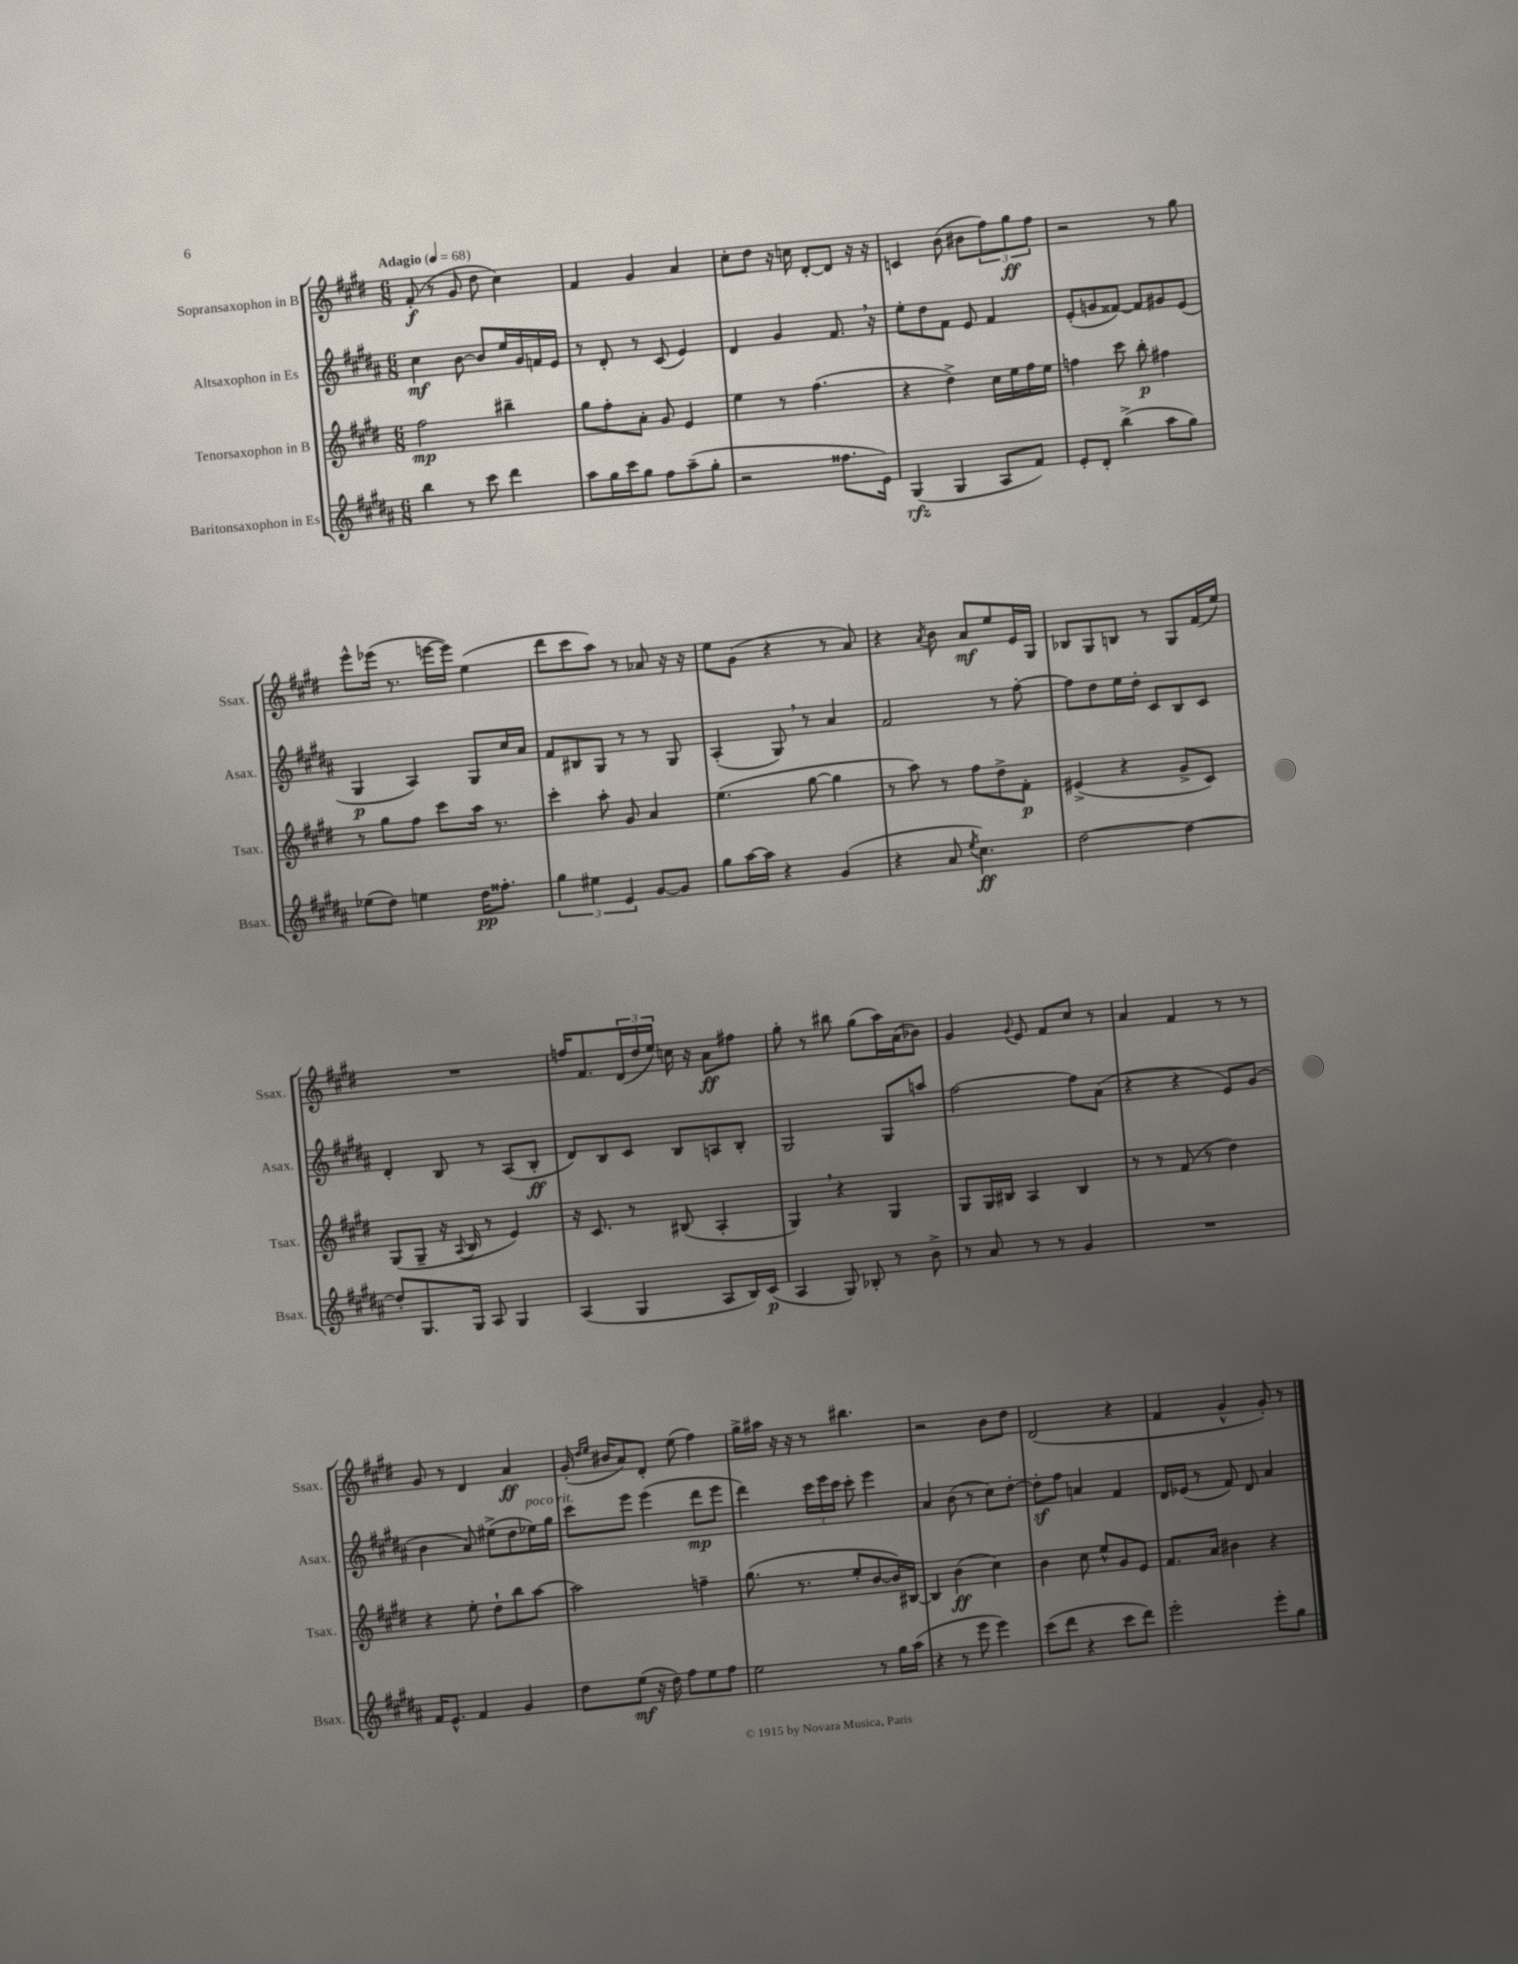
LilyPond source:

<<
\new StaffGroup <<
\new Staff = "s0" \with { instrumentName = "Sopransaxophon in B" shortInstrumentName = "Ssax." } {
    \clef treble \key e \major \numericTimeSignature \time 6/8 \tempo "Adagio" 4 = 68
    fis'8-.\f( r8 gis'8 dis''8 cis''4) |
    fis'4 gis'4 a'4 |
    cis''8-. dis''8 r16 c''16 dis'8~-. dis'8 r16 r16 |
    c'4 b'8( bis'8 \tuplet 3/2 { fis''8) gis''8\ff fis''8 } |
    r2 r8 gis''8 |
    e'''8-^ ees'''16( r8. e'''16~ e'''16) e''4( |
    dis'''8 cis'''8 a''8) r8 aes'8 r16 r16 |
    e''8 gis'8( r4 r8 a'8) |
    r4 \acciaccatura { a'8 } b'8 a'8\mf e''8 e'16 gis16 |
    bes8 gis8 b8 r8 gis8 fis'16( e''16) |
    R2. |
    f''16 fis'8. \tuplet 3/2 { dis'16( dis''16 e''16) } c''16 r16 a'8\ff fis''8 |
    gis''8-. r8 bis''8 gis''8( a''16) a'16( bes'8) |
    gis'4 \appoggiatura { gis'8 } e'8 fis'8 cis''8 r8 |
    a'4 fis'4 r8 r8 |
    gis'8 r8 dis'4 a'4\ff |
    gis'16-.( \grace { dis''16 e''16 } bis'16 a'8) dis'8-. e''8( fis''4) |
    gis''16-> ais''16 r16 r16 r8 bis''4. |
    r2 b'8 dis''8 |
    dis'2( r4 |
    fis'4 gis'4-^ gis'8-.) r8 \bar "|." |
}
\new Staff = "s1" \with { instrumentName = "Altsaxophon in Es" shortInstrumentName = "Asax." } {
    \clef treble \key b \major \numericTimeSignature \time 6/8
    cis''4\mf b'8~ b'8 e''16 gis'16 f'16 e'16 |
    r8 dis'8-. r8 cis'8( e'4) |
    dis'4 gis'4 fis'8. \breathe r16 |
    e''8-. dis''8 fis'8 e'8 fis'4 |
    e'8-.( g'8 fisis'8~) fisis'8 gis'8 e'8( |
    gis4\p ais4) gis8 cis''16 ais'16 |
    fis'8 bis8 gis8 r8 r8 gis8 |
    ais4-.( gis8) \breathe r8 ais'4 |
    fis'2 r8 fis''8~-. |
    fis''8 dis''8 e''16 dis''16-. cis'8 b8 cis'8 |
    dis'4-. b8 r8 ais8( b8-.\ff |
    dis'8) b8 cis'8 b8 a8 b8-. |
    gis2 gis8 a''8 |
    fis''2~ fis''8 ais'8( |
    r4 r4 e'8) gis'8( |
    b'4 ais'8) eis''8->( dis''8 ees''16^\markup { \italic "poco rit." }) gis''16 |
    cis'''8 e'''8 e'''4( dis'''8\mp e'''8 |
    dis'''4) \tuplet 3/2 { cis'''16 e'''16 cis'''16 } cis'''8-. e'''4 |
    ais'4 b'8( r8 cis''8) dis''8~-. |
    dis''8-.\sf fis''8 a'4 fis'4 |
    dis'16 ees'16( r8 fis'8) dis'8 ais'4 \bar "|." |
}
\new Staff = "s2" \with { instrumentName = "Tenorsaxophon in B" shortInstrumentName = "Tsax." } {
    \clef treble \key e \major \numericTimeSignature \time 6/8
    fis''2\mp bis''4-- |
    gis''8 fis''8-. a'8-. gis'8 e'4 |
    e''4 r8 fis''4.( |
    r4 dis''4->) cis''16 e''16 fis''16 e''16 |
    f''4 cis'''8 b''8-.\p fis''4 |
    r8 gis''8 fis''8 cis'''8 a''16 r8. |
    cis'''4-. a''8-. gis'8 a'4 |
    e''4.( gis''8~ gis''4 |
    r8 a''8) r8 fis''8 dis''8-> fis'8-.\p |
    eis'4->( r4 gis'8-> cis'8) |
    gis8( gis8-- r16 \appoggiatura { a8 } b16 r8 e'4) |
    r16 cis'8. r8 bis8( a4-. |
    gis4) \breathe r4 gis4 |
    gis8 gis16 bis16 a4 bis4 |
    r8 r8 fis'8( r8 dis''4) |
    r4 e''8-. dis''8-! b''8 a''8~ |
    a''2 f''4-- |
    gis''8.( r8. e''8-. b'8~ b'16) bis16~ |
    bis4 b'4\ff( cis''4) |
    b'4 cis''8 e''8-^ gis'8 e'8 |
    fis'8. a'16 bis'4 r4 \bar "|." |
}
\new Staff = "s3" \with { instrumentName = "Baritonsaxophon in Es" shortInstrumentName = "Bsax." } {
    \clef treble \key b \major \numericTimeSignature \time 6/8
    b''4 r8 cis'''8 dis'''4 |
    ais''8 gis''16 cis'''16 gis''8 fis''8 ais''8--( gis''8-. |
    r2 fisis''8. e'16) |
    gis4\rfz( gis4 ais8 fis'8) |
    e'8-. dis'8-. b''4->( ais''8 gis''8) |
    ees''8( dis''8) e''4 dis''16\pp fisis''8.-. |
    \tuplet 3/2 { gis''4 eis''4 e'4 } gis'8~ gis'8 |
    gis''8 ais''16~ ais''16 r4 gis'4( |
    r4 ais'8 \acciaccatura { e''8 } cis''4.\ff) |
    dis''2~ dis''4~ |
    dis''8-. gis8. gis16 ais8 gis4 |
    ais4( gis4 ais8 b16) cis'16\p( |
    ais4 gis8) bes8-. r8 b'8-> |
    r8 ais'8 r8 r8 gis'4 |
    R2. |
    fis'16 e'8.-^ fis'4 gis'4 |
    dis''8 e''8\mf( r16 dis''16) fis''8 e''8 fis''8 |
    e''2 r8 gis''16 ais''16( |
    r4 r8 e'''8 e'''4) |
    cis'''8( dis'''8 r4 cis'''8 dis'''8) |
    e'''2-. e'''8-. gis''8 \bar "|." |
}
>>
>>
\layout { \context { \Score \remove "Bar_number_engraver" } }
